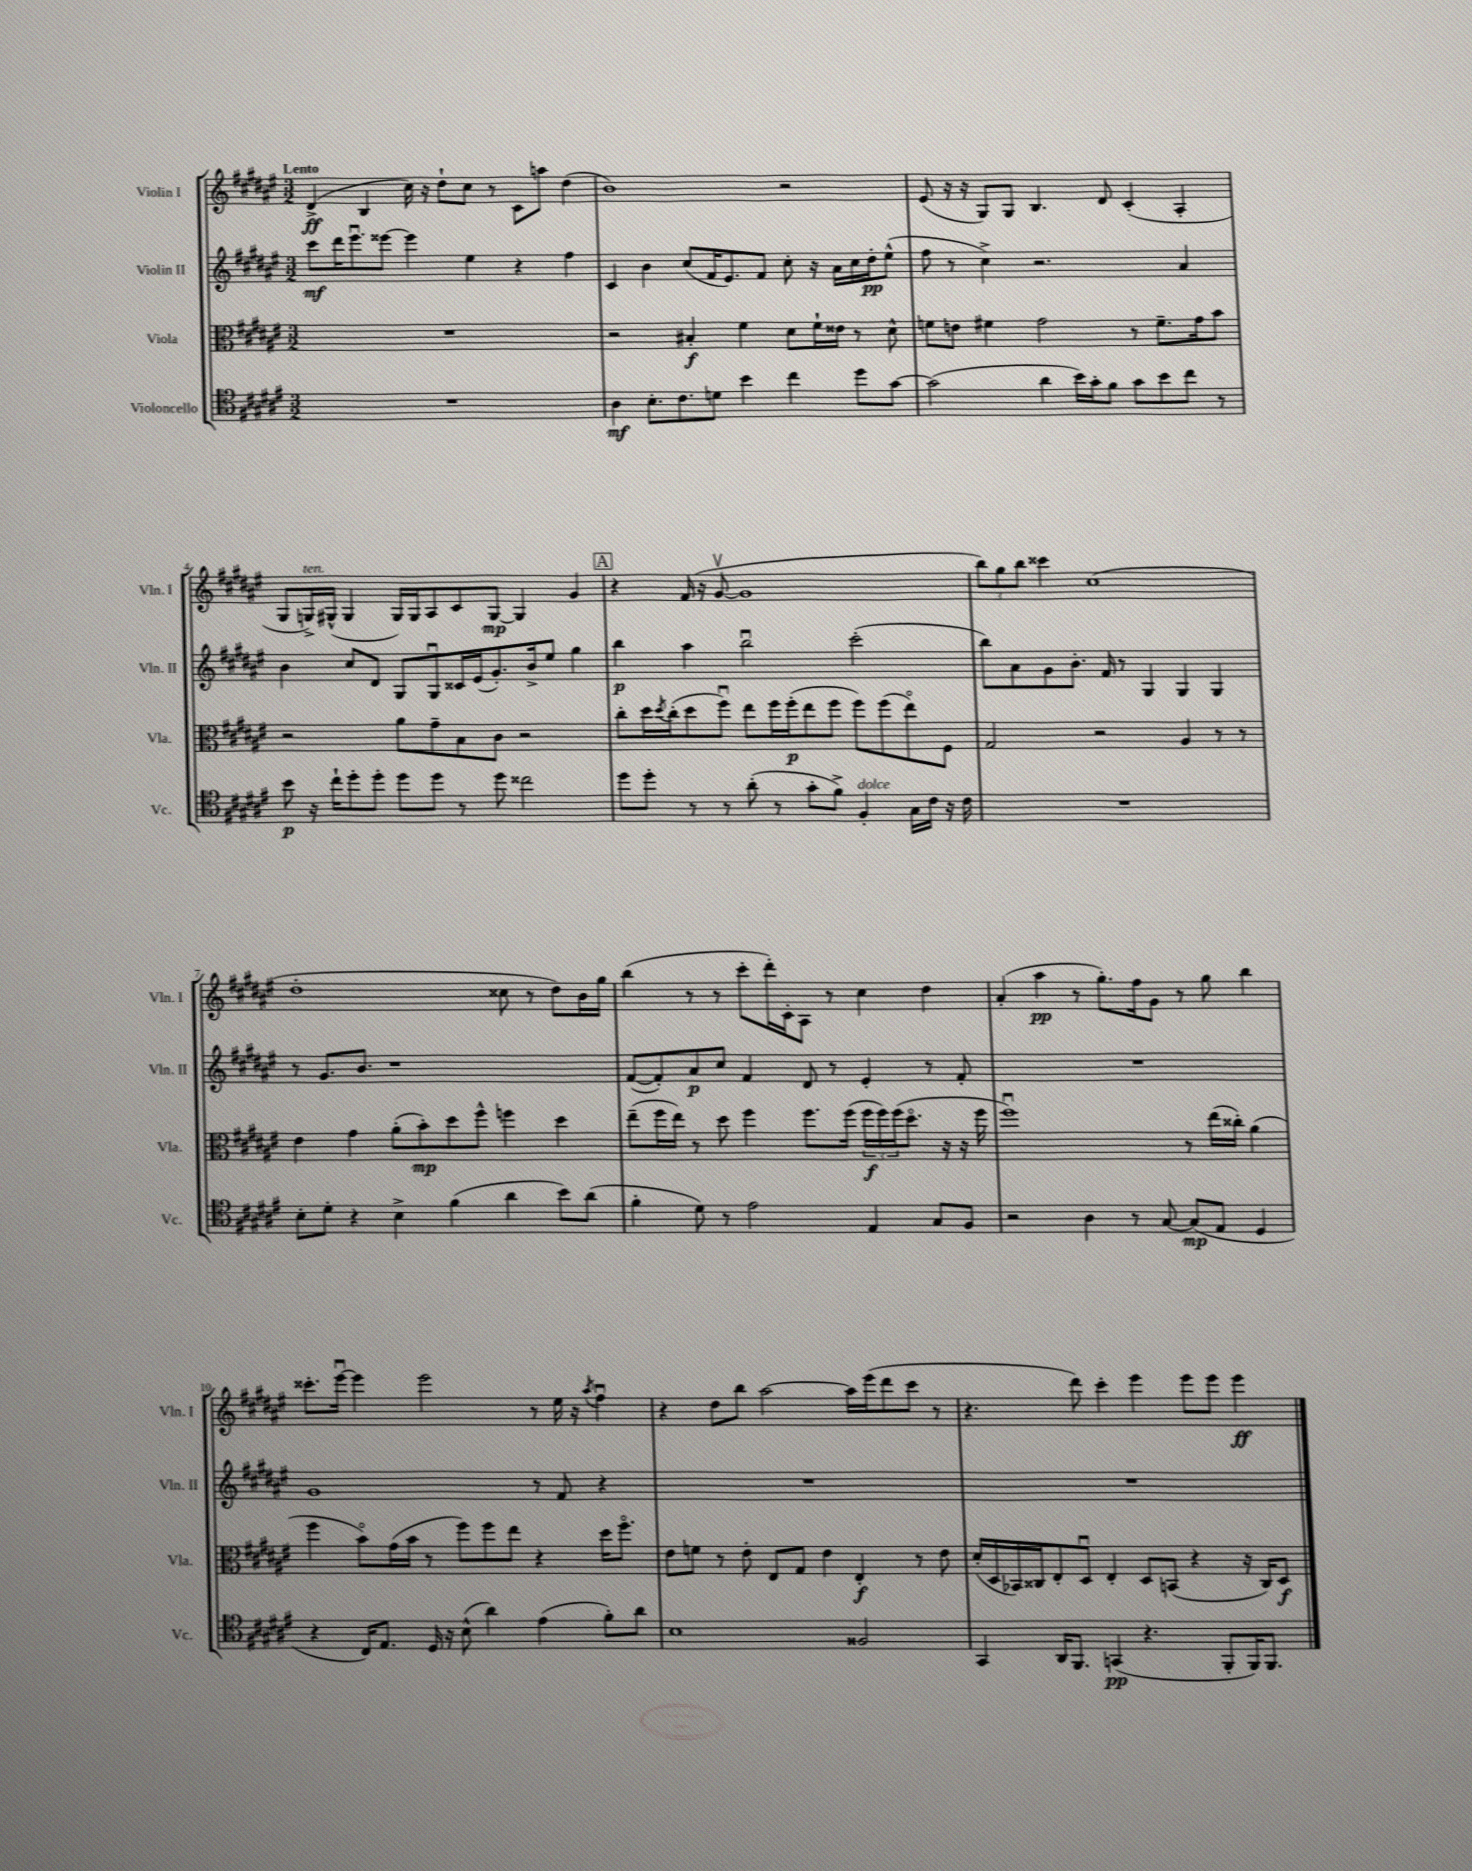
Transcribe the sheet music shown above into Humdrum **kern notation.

**kern	**dynam	**kern	**dynam	**kern	**dynam	**kern	**dynam
*part4	*part4	*part3	*part3	*part2	*part2	*part1	*part1
*staff4	*staff4	*staff3	*staff3	*staff2	*staff2	*staff1	*staff1
*I"Violoncello	*	*I"Viola	*	*I"Violin II	*	*I"Violin I	*
*I'Vc.	*	*I'Vla.	*	*I'Vln. II	*	*I'Vln. I	*
*clefC4	*	*clefC3	*	*clefG2	*	*clefG2	*
*k[f#c#g#d#a#e#]	*	*k[f#c#g#d#a#e#]	*	*k[f#c#g#d#a#e#]	*	*k[f#c#g#d#a#e#]	*
*M3/2	*	*M3/2	*	*M3/2	*	*M3/2	*
=1	=1	=1	=1	=1	=1	=1	=1
!	!	!	!	!	!	!LO:TX:a:B:t=Lento	!
1.r	.	1.r	.	8ccc#\L	mf	(4d#^/	ff
.	.	.	.	16ddd#\K	.	.	.
.	.	.	.	8.eee#u\	.	.	.
.	.	.	.	.	.	4B/	.
.	.	.	.	[8eee##X\J	.	.	.
.	.	.	.	4eee##\]	.	16cc#\)	.
.	.	.	.	.	.	16r	.
.	.	.	.	.	.	8dd#`\L	.
.	.	.	.	4ee#\	.	8cc#\J	.
.	.	.	.	.	.	8r	.
.	.	.	.	4r	.	8c#\L	.
.	.	.	.	.	.	8aan\J	.
.	.	.	.	4ff#\	.	(4dd#\	.
=2	=2	=2	=2	=2	=2	=2	=2
4A#\	mf	2r	.	4c#/	.	1b)	.
8.B'\L	.	.	.	4b\	.	.	.
8.c#\	.	.	.	.	.	.	.
.	.	4B#X'/	f	(8cc#/L	.	.	.
8dn\J	.	.	.	16f#/K	.	.	.
.	.	.	.	8.e#/)	.	.	.
4b\	.	4f#\	.	.	.	.	.
.	.	.	.	8f#/J	.	.	.
4cc#\	.	8d#\L	.	8cc#'\	.	2r	.
.	.	16f#`\L	.	16r	.	.	.
.	.	16e##X\JJ	.	16a#\LL	.	.	.
8dd#\L	.	8r	.	16cc#\	.	.	.
.	.	.	.	16dd#'\J	pp	.	.
[8g#\J	.	8d#^^\	.	(8ee#^^\J	.	.	.
=3	=3	=3	=3	=3	=3	=3	=3
(2g#\]	.	8fn\L	.	8ff#\	.	(8e#/	.
.	.	8en\J	.	8r	.	16r	.
.	.	.	.	.	.	16r	.
.	.	4f#X\	.	4cc#^\)	.	8G#/L)	.
.	.	.	.	.	.	8G#/J	.
4a#\	.	2g#\	.	2.r	.	4.B/	.
16b\LL)	.	.	.	.	.	.	.
16g#'\J	.	.	.	.	.	.	.
8f#\J	.	.	.	.	.	8d#/	.
8g#\L	.	8r	.	.	.	(4c#'/	.
8b\	.	8.f#~\L	.	.	.	.	.
8cc#\J	.	.	.	4a#/	.	4A#'/	.
.	.	16g#\k	.	.	.	.	.
8r	.	8b\J	.	.	.	.	.
!!LO:LB:g=z
=4	=4	=4	=4	=4	=4	=4	=4
8b\	p	2r	.	4b\	.	8G#/L	.
!	!	!	!	!	!	!LO:TX:a:i:t=ten.	!
16r	.	.	.	.	.	16Gn^/L)	.
16cc#`\KL	.	.	.	.	.	(16G#X^^/JJ	.
8dd#'\	.	.	.	8cc#/L	.	4G#/	.
8dd#'\J	.	.	.	8d#/J	.	.	.
8dd#\L	.	8a#\L	.	8G#/L	.	16G#/LL)	.
.	.	.	.	.	.	16G#/J	.
8dd#\J	.	8g#~\	.	8G#u/	.	8A#/	.
8r	.	8B\	.	16c##X/L	.	8c#/	.
.	.	.	.	(16e#/J	.	.	.
8dd#\	.	8c#\J	.	8.g#'/)	.	[8G#/J	mp
2cc##X\	.	2r	.	.	.	4G#/]	.
.	.	.	.	16b^/k	.	.	.
.	.	.	.	8ee#/J	.	.	.
.	.	.	.	4gg#\	.	4g#/	.
!!LO:REH:place=s1:t=A
=5	=5	=5	=5	=5	=5	=5	=5
8dd#\L	.	8cc#'\L	.	4bb\	p	4r	.
8dd#'\J	.	16dd#\L	.	.	.	.	.
.	.	8qdd#/	.	.	.	.	.
.	.	(16cc#'\J	.	.	.	.	.
8r	.	8dd#\	.	4aa#\	.	(16f#/	.
.	.	.	.	.	.	16r	.
8r	.	8ff#u\J)	.	.	.	[8g#v/	.
(8a#'\	.	8ee#\L	.	2bbu\	.	1g#]	.
8r	.	16ff#\L	.	.	.	.	.
.	.	(16ff#'\J	p	.	.	.	.
8g#'\L	.	8ee#\	.	.	.	.	.
8f#^\J)	.	8ff#\J	.	.	.	.	.
!LO:TX:a:i:t=dolce	!	!	!	!	!	!	!
4F#'/	.	8ff#\L)	.	(2ccc#'\	.	.	.
.	.	(8ff#\	.	.	.	.	.
16G#\LL	.	8ee#\)	.	.	.	.	.
16c#\JJ	.	.	.	.	.	.	.
16r	.	8F#\J	.	.	.	.	.
16c#\	.	.	.	.	.	.	.
=6	=6	=6	=6	=6	=6	=6	=6
1.r	.	2G#/	.	8bb\L)	.	12bb\L)	.
.	.	.	.	.	.	12gg#\	.
.	.	.	.	8a#\	.	.	.
.	.	.	.	.	.	12bb\J	.
.	.	.	.	8g#\	.	4ccc##X\	.
.	.	.	.	8.b'\J	.	.	.
.	.	2r	.	.	.	(1cc#	.
.	.	.	.	16f#/	.	.	.
.	.	.	.	8r	.	.	.
.	.	.	.	4G#/	.	.	.
.	.	4A#/	.	4G#/	.	.	.
.	.	8r	.	4G#/	.	.	.
.	.	8r	.	.	.	.	.
!!LO:LB:g=z
=7	=7	=7	=7	=7	=7	=7	=7
8B'\L	.	4e#\	.	8r	.	1dd#'	.
8d#'\J	.	.	.	8.g#/L	.	.	.
4r	.	4g#\	.	.	.	.	.
.	.	.	.	8.b/J	.	.	.
4B^\	.	(8a#'\L	.	1r	.	.	.
.	.	8b'\)	mp	.	.	.	.
(4f#\	.	8dd#\	.	.	.	.	.
.	.	8ff#^^\J	.	.	.	.	.
4a#\	.	4ffn\	.	.	.	8cc##X\	.
.	.	.	.	.	.	8r	.
8b\L)	.	4dd#\	.	.	.	8dd#\L)	.
(8a#\J	.	.	.	.	.	16b\L	.
.	.	.	.	.	.	16gg#\JJ	.
=8	=8	=8	=8	=8	=8	=8	=8
4f#'\	.	(8ee#~\L	.	([8f#/L	.	(4bb\	.
.	.	16ff#\L	.	8f#'/])	.	.	.
.	.	16ee#\JJ)	.	.	.	.	.
8d#\)	.	8r	.	8a#/	p	8r	.
8r	.	8dd#\	.	8cc#/J	.	8r	.
2e#\	.	4ff#\	.	4f#/	.	8ccc#'\L	.
.	.	.	.	.	.	16ddd#'\L)	.
.	.	.	.	.	.	16c#'\J	.
.	.	8.ff#\L	.	8d#/	.	8A#\J	.
.	.	.	.	8r	.	8r	.
.	.	(16ff#\Jk	.	.	.	.	.
4E#/	.	24ff#\LL	f	4e#'/	.	4cc#\	.
.	.	24ff#\)	.	.	.	.	.
.	.	(24ff#\J	.	.	.	.	.
.	.	8.dd#\J	.	.	.	.	.
8G#/L	.	.	.	8r	.	4dd#\	.
.	.	16r	.	.	.	.	.
8F#/J	.	16r	.	8f#'/	.	.	.
.	.	16ff#\	.	.	.	.	.
=9	=9	=9	=9	=9	=9	=9	=9
2r	.	1ff#u)	.	1.r	.	(4a#'/	.
.	.	.	.	.	.	4aa#\	pp
4A#\	.	.	.	.	.	8r	.
.	.	.	.	.	.	8.gg#'\L)	.
8r	.	.	.	.	.	.	.
.	.	.	.	.	.	16ff#\k	.
[8G#/	.	.	.	.	.	8g#\J	.
(8G#/L]	mp	8r	.	.	.	8r	.
8E#/J	.	(16ee#\LL	.	.	.	8gg#\	.
.	.	16cc##X'\JJ)	.	.	.	.	.
4D#/	.	(4a#\	.	.	.	4bb\	.
!!LO:LB:g=z
=10	=10	=10	=10	=10	=10	=10	=10
4r	.	4ff#\	.	1g#	.	8.ccc##X'\L	.
.	.	.	.	.	.	[16eee#u\Jk	.
16C#/KL)	.	8b\L)	.	.	.	4eee#\]	.
8.E#/J	.	.	.	.	.	.	.
.	.	(16g#\L	.	.	.	.	.
.	.	16b\JJ	.	.	.	.	.
16D#/	.	8r	.	.	.	2eee#\	.
16r	.	.	.	.	.	.	.
(8B^^\	.	8ff#\L)	.	.	.	.	.
4a#\)	.	8ff#\	.	.	.	.	.
.	.	8ee#\J	.	.	.	.	.
(4e#\	.	4r	.	8r	.	8r	.
.	.	.	.	8f#/	.	16ee#\	.
.	.	.	.	.	.	16r	.
.	.	.	.	.	.	8qaa#/	.
8f#'\L)	.	16dd#\KL	.	4r	.	4ff#u\	.
.	.	8.ff#\J	.	.	.	.	.
8a#\J	.	.	.	.	.	.	.
=11	=11	=11	=11	=11	=11	=11	=11
1B	.	8e#\L	.	1.r	.	4r	.
.	.	8fn\J	.	.	.	.	.
.	.	8r	.	.	.	8dd#\L	.
.	.	8e#'\	.	.	.	8bb\J	.
.	.	8E#/L	.	.	.	[2aa#\	.
.	.	8G#/J	.	.	.	.	.
.	.	4e#\	.	.	.	.	.
2F##X/	.	4E#'/	f	.	.	16aa#\LL]	.
.	.	.	.	.	.	(16eee#\J	.
.	.	.	.	.	.	8ddd#\	.
.	.	8r	.	.	.	8ccc#\J	.
.	.	8e#\	.	.	.	8r	.
=12	=12	=12	=12	=12	=12	=12	=12
4GG#/	.	(16d#'/LL	.	1.r	.	4.r	.
.	.	16D#/	.	.	.	.	.
.	.	16BB-X/)	.	.	.	.	.
.	.	16C##X/J	.	.	.	.	.
16AA#/KL	.	8E#'/	.	.	.	.	.
8.FF#/J	.	.	.	.	.	.	.
.	.	8D#u/J	.	.	.	8ddd#\)	.
(4GGn/	pp	4E#'/	.	.	.	4ccc#'\	.
4.r	.	8D#/L	.	.	.	4eee#\	.
.	.	(8BBn/J	.	.	.	.	.
.	.	4r	.	.	.	8eee#\L	.
8FF#'/L	.	.	.	.	.	8eee#\J	.
16FF#/K)	.	16r	.	.	.	4eee#\	ff
8.FF#/J	.	16C##/KL)	.	.	.	.	.
.	.	8D#/J	f	.	.	.	.
==	==	==	==	==	==	==	==
*-	*-	*-	*-	*-	*-	*-	*-
